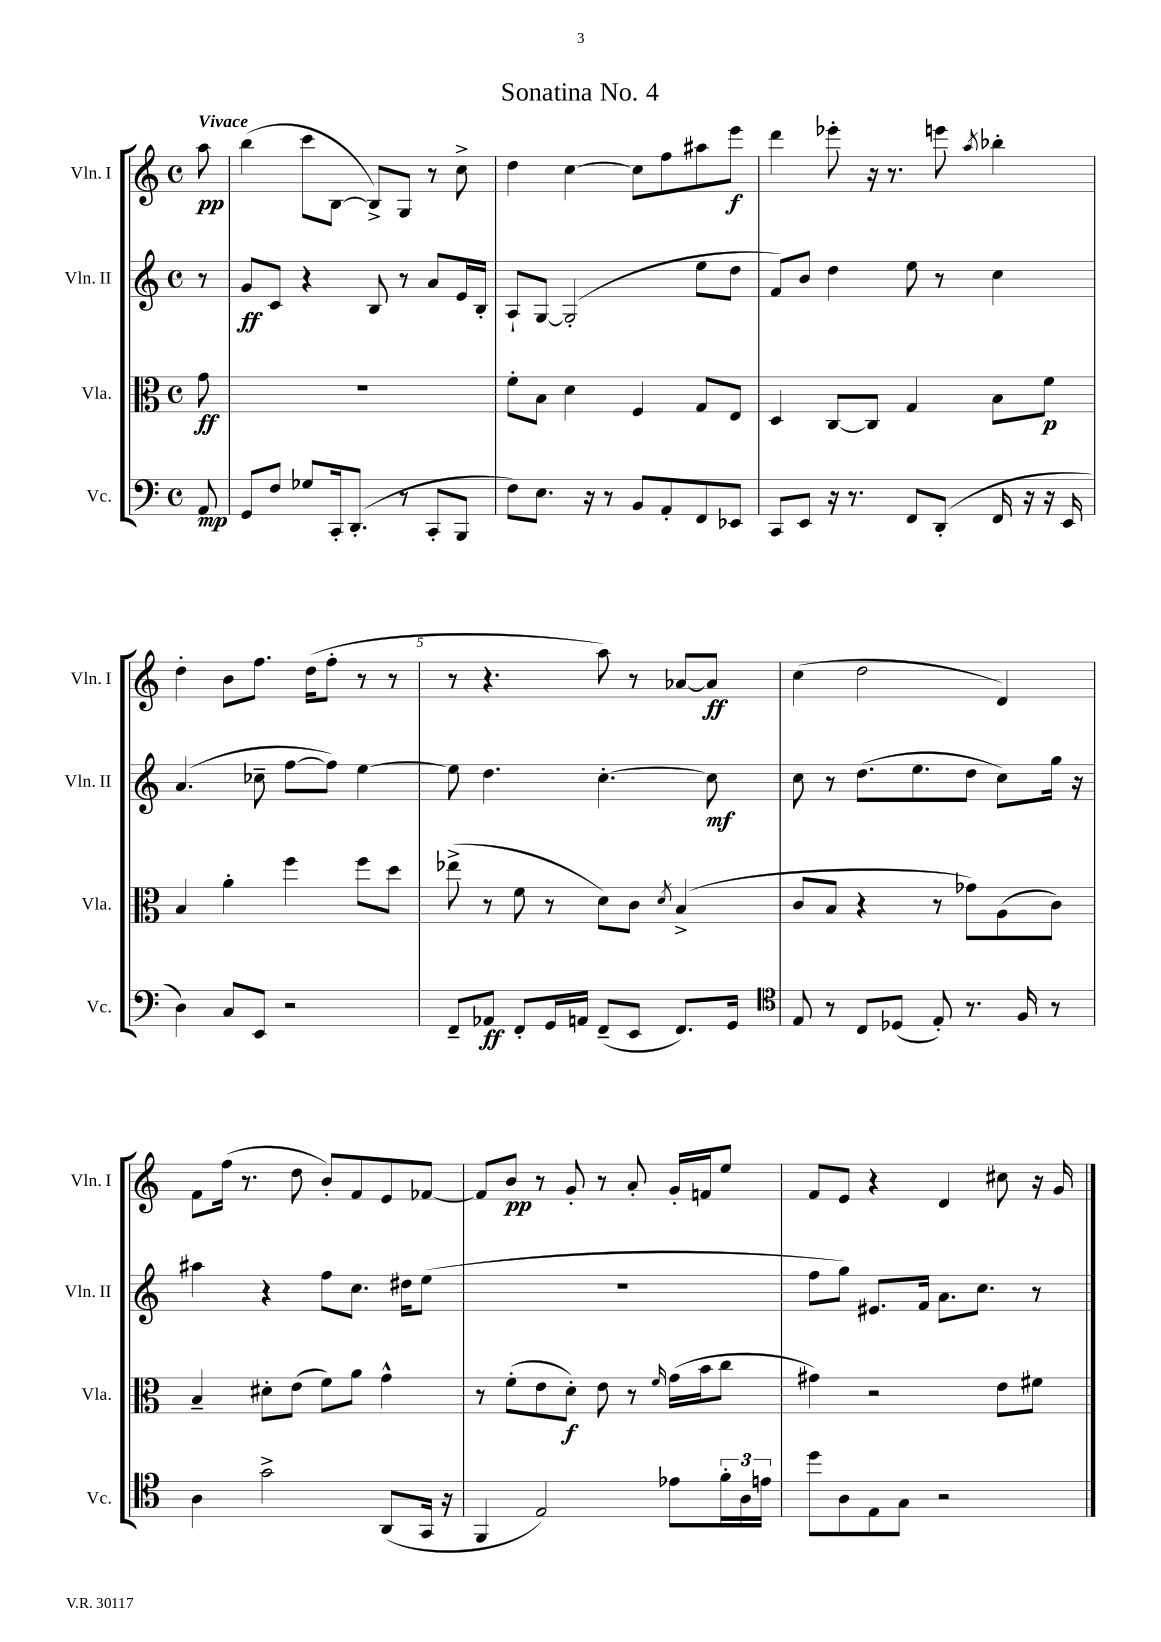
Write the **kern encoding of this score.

**kern	**dynam	**kern	**dynam	**kern	**dynam	**kern	**dynam
*part4	*part4	*part3	*part3	*part2	*part2	*part1	*part1
*staff4	*staff4	*staff3	*staff3	*staff2	*staff2	*staff1	*staff1
*I"Vc.	*	*I"Vla.	*	*I"Vln. II	*	*I"Vln. I	*
*I'Vc.	*	*I'Vla.	*	*I'Vln. II	*	*I'Vln. I	*
*clefF4	*	*clefC3	*	*clefG2	*	*clefG2	*
*k[]	*	*k[]	*	*k[]	*	*k[]	*
*M4/4	*	*M4/4	*	*M4/4	*	*M4/4	*
*met(c)	*	*met(c)	*	*met(c)	*	*met(c)	*
=	=	=	=	=	=	=	=
!	!	!	!	!	!	!LO:TX:a:B:t=Vivace	!
8AA/	mp	8g\	ff	8r	.	8aa\	pp
=1	=1	=1	=1	=1	=1	=1	=1
8GG/L	.	1r	.	8g/L	ff	(4bb\	.
8F/J	.	.	.	8c/J	.	.	.
8G-X/L	.	.	.	4r	.	8ccc\L	.
16CC'/k	.	.	.	.	.	[8B\J	.
(8.DD'/J	.	.	.	.	.	.	.
.	.	.	.	8B/	.	8B^/L])	.
8r	.	.	.	8r	.	8G/J	.
8CC'/L	.	.	.	8a/L	.	8r	.
8BBB/J	.	.	.	16e/L	.	8cc^\	.
.	.	.	.	16B'/JJ	.	.	.
=2	=2	=2	=2	=2	=2	=2	=2
8F\L)	.	8f'\L	.	8A`/L	.	4dd\	.
8.E\J	.	8B\J	.	[8G/J	.	.	.
.	.	4d\	.	(2G'/]	.	[4cc\	.
16r	.	.	.	.	.	.	.
8r	.	.	.	.	.	.	.
8BB/L	.	4F/	.	.	.	8cc\L]	.
8AA'/	.	.	.	.	.	8ff\	.
8FF/	.	8G/L	.	8ee\L	.	8aa#X\	.
8EE-X/J	.	8E/J	.	8dd\J	.	8eee\J	f
=3	=3	=3	=3	=3	=3	=3	=3
8CC/L	.	4D/	.	8f/L)	.	4ddd\	.
8EE/J	.	.	.	8b/J	.	.	.
16r	.	[8C/L	.	4dd\	.	8eee-X'\	.
8.r	.	.	.	.	.	.	.
.	.	8C/J]	.	.	.	16r	.
.	.	.	.	.	.	8.r	.
8FF/L	.	4G/	.	8ee\	.	.	.
(8DD'/J	.	.	.	8r	.	8eeen\	.
.	.	.	.	.	.	8qaa/	.
16FF/	.	8B\L	.	4cc\	.	4bb-X'\	.
16r	.	.	.	.	.	.	.
16r	.	8f\J	p	.	.	.	.
16EE/	.	.	.	.	.	.	.
!!LO:LB:g=z
=4	=4	=4	=4	=4	=4	=4	=4
4D\)	.	4B/	.	(4.a/	.	4dd'\	.
8C/L	.	4a'\	.	.	.	8b\L	.
8EE/J	.	.	.	8cc-X~\	.	8.ff\J	.
2r	.	4ff\	.	[8ff\L	.	.	.
.	.	.	.	.	.	(16dd\KL	.
.	.	.	.	8ff\J])	.	8ff'\J	.
.	.	8ff\L	.	[4ee\	.	8r	.
.	.	8dd\J	.	.	.	8r	.
=5	=5	=5	=5	=5	=5	=5	=5
8FF~/L	.	(8ee-X^\	.	8ee\]	.	8r	.
8AA-X/J	ff	8r	.	4.dd\	.	4.r	.
8FF'/L	.	8f\	.	.	.	.	.
16GG/L	.	8r	.	.	.	.	.
16AAn/JJ	.	.	.	.	.	.	.
(8FF~/L	.	8d\L)	.	[4.cc'\	.	8aa\)	.
8EE/J	.	8c\J	.	.	.	8r	.
.	.	8qd/	.	.	.	.	.
8.FF/L)	.	(4B^/	.	.	.	[8a-X/L	.
.	.	.	.	8cc\]	mf	8a-/J]	ff
16GG/Jk	.	.	.	.	.	.	.
=6	=6	=6	=6	=6	=6	=6	=6
*clefC4	*	*	*	*	*	*	*
8E/	.	8c/L	.	8cc\	.	(4cc\	.
8r	.	8B/J	.	8r	.	.	.
8C/L	.	4r	.	(8.dd\L	.	2dd\	.
(8D-X/J	.	.	.	.	.	.	.
.	.	.	.	8.ee\	.	.	.
8E'/)	.	8r	.	.	.	.	.
8.r	.	8g-X\L)	.	8dd\J	.	.	.
.	.	(8A\	.	8cc\L)	.	4d/)	.
16F/	.	.	.	.	.	.	.
8r	.	8c\J)	.	16gg\Jk	.	.	.
.	.	.	.	16r	.	.	.
!!LO:LB:g=z
=7	=7	=7	=7	=7	=7	=7	=7
4A\	.	4B~/	.	4aa#X\	.	8f\L	.
.	.	.	.	.	.	(16ff\Jk	.
.	.	.	.	.	.	8.r	.
2g^\	.	8d#X'\L	.	4r	.	.	.
.	.	(8e\J	.	.	.	8dd\	.
.	.	8f\L)	.	8ff\L	.	8b'/L)	.
.	.	8a\J	.	8.cc\J	.	8f/	.
(8AA/L	.	4g^^\	.	.	.	8e/	.
.	.	.	.	16dd#X\KL	.	.	.
16GG/Jk	.	.	.	(8ee\J	.	[8f-X/J	.
16r	.	.	.	.	.	.	.
=8	=8	=8	=8	=8	=8	=8	=8
4FF/	.	8r	.	1r	.	8f-/L]	.
.	.	(8f'\L	.	.	.	8b/J	pp
2E/)	.	8e\	.	.	.	8r	.
.	.	8d'\J)	f	.	.	8g'/	.
.	.	8e\	.	.	.	8r	.
.	.	8r	.	.	.	8a'/	.
.	.	16qqf/	.	.	.	.	.
8e-X\L	.	(16g\LL	.	.	.	16g'/LL	.
.	.	16b\J	.	.	.	16fn/J	.
24f'\L	.	8cc\J	.	.	.	8ee/J	.
24A\	.	.	.	.	.	.	.
24en\JJ	.	.	.	.	.	.	.
=9	=9	=9	=9	=9	=9	=9	=9
8dd\L	.	4g#X\)	.	8ff\L	.	8f/L	.
8A\	.	.	.	8gg\J)	.	8e/J	.
8E\	.	2r	.	8.e#X/L	.	4r	.
8G\J	.	.	.	.	.	.	.
.	.	.	.	16f/Jk	.	.	.
2r	.	.	.	8.a\L	.	4d/	.
.	.	.	.	8.cc\J	.	.	.
.	.	8e\L	.	.	.	8cc#X\	.
.	.	8f#X\J	.	8r	.	16r	.
.	.	.	.	.	.	16g/	.
==	==	==	==	==	==	==	==
*-	*-	*-	*-	*-	*-	*-	*-
